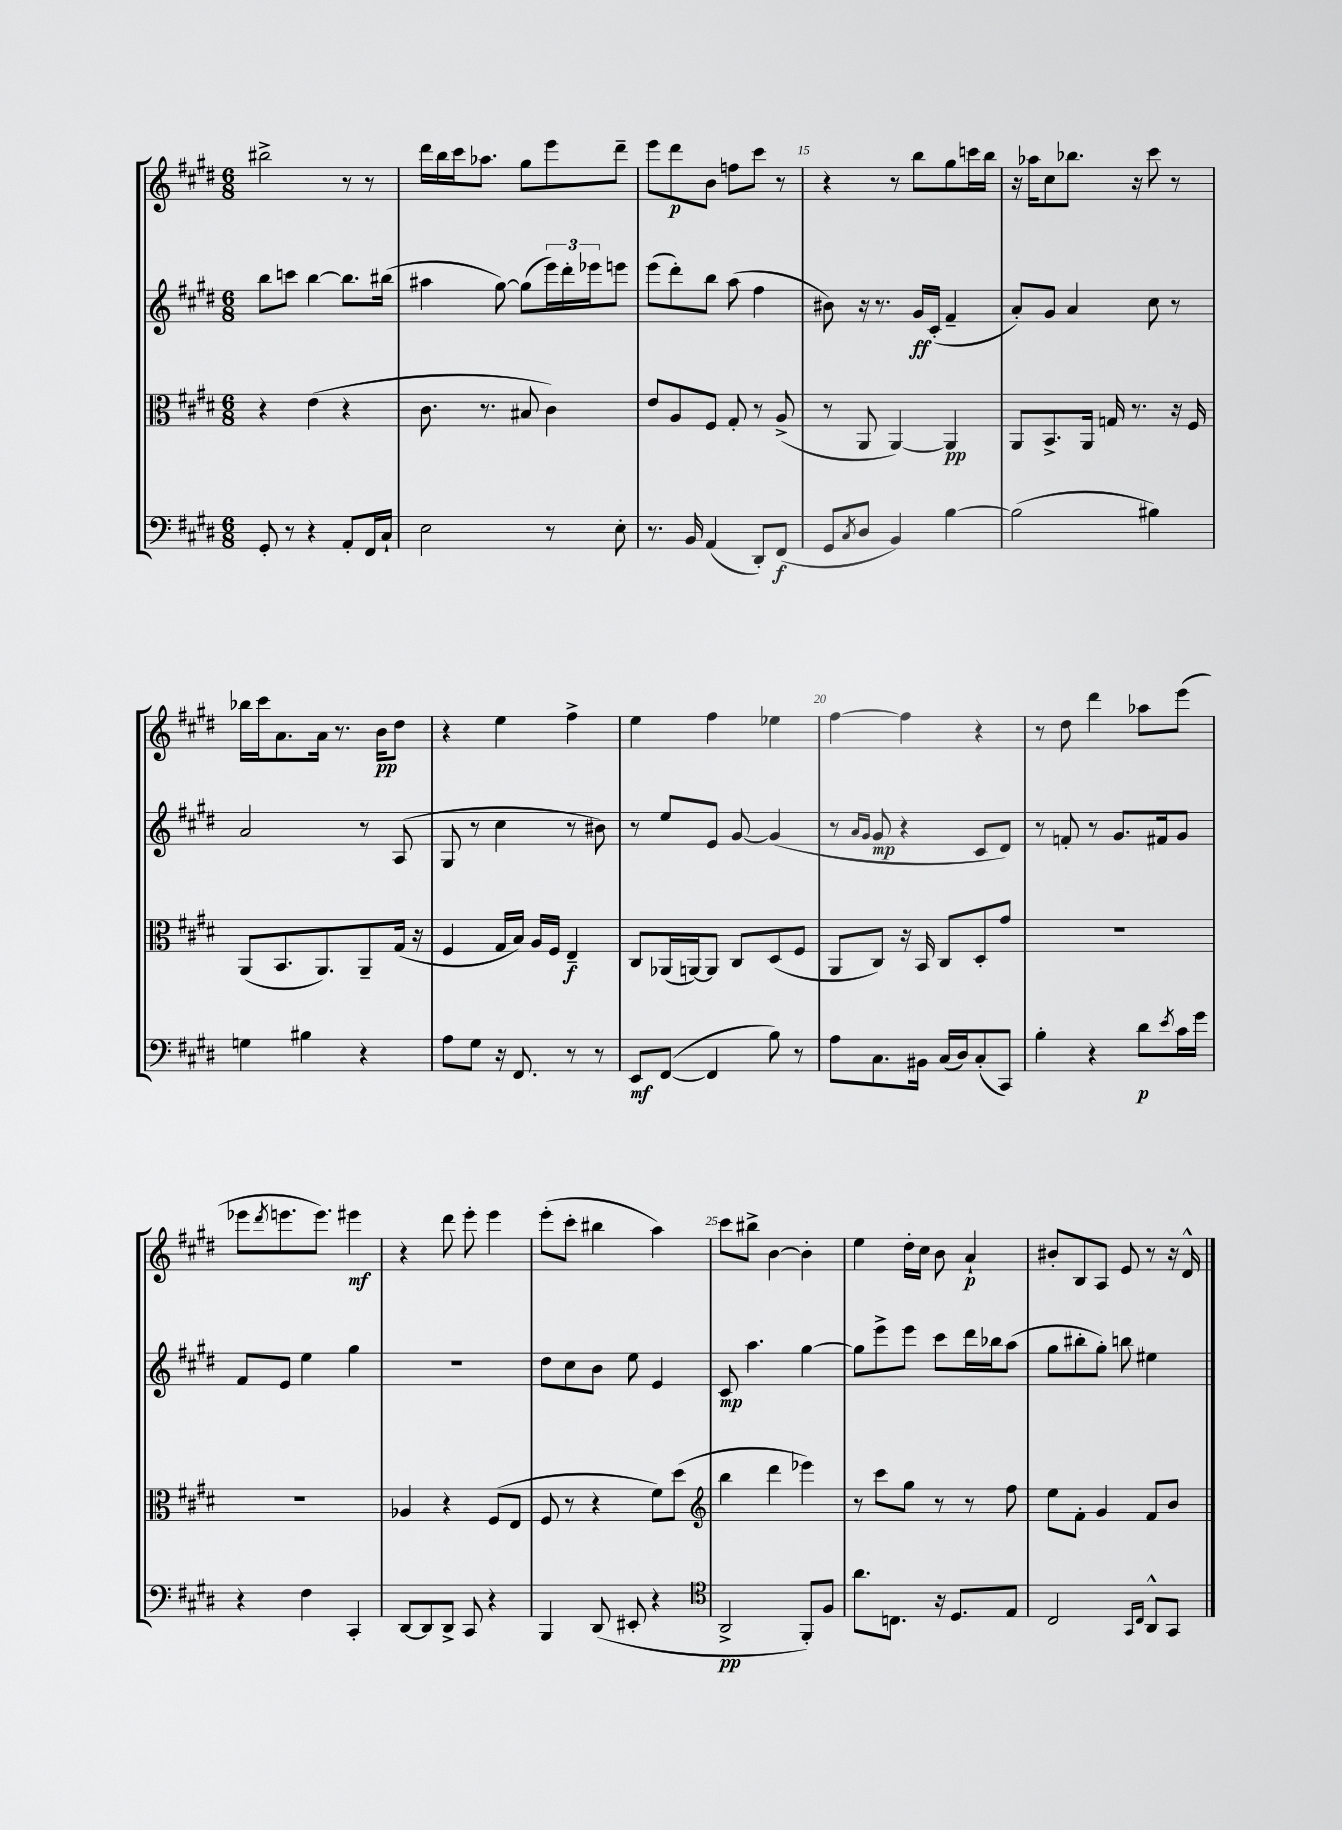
<<
\new StaffGroup <<
\new Staff = "s0" {
    \clef treble \key e \major \numericTimeSignature \time 6/8
    bis''2-> r8 r8 |
    dis'''16 b''16 cis'''16 aes''8. gis''8 e'''8 dis'''8-- |
    e'''8 dis'''8\p b'8 f''8 cis'''8 r8 |
    r4 r8 b''8 gis''8 c'''16 b''16 |
    r16 aes''16 cis''8 bes''8. r16 cis'''8 r8 |
    bes''16 cis'''16 a'8. a'16 r8. b'16\pp dis''8 |
    r4 e''4 fis''4-> |
    e''4 fis''4 ees''4 |
    fis''4~ fis''4 r4 |
    r8 dis''8 dis'''4 aes''8 e'''8( |
    ees'''8 \acciaccatura { dis'''8 } e'''8. e'''8.) eis'''4\mf |
    r4 dis'''8 e'''8-. e'''4 |
    e'''8-.( cis'''8-. bis''4 a''4) |
    cis'''8 bis''8-> b'4~ b'4-. |
    e''4 dis''16-. cis''16 b'8 a'4-!\p |
    bis'8-. b8 a8 e'8 r8 r16 dis'16-^ \bar "|." |
}
\new Staff = "s1" {
    \clef treble \key e \major \numericTimeSignature \time 6/8
    b''8 c'''8 b''4~ b''8. bis''16( |
    ais''4 gis''8~) gis''8( \tuplet 3/2 { e'''16) dis'''16-. ees'''16 } e'''8 |
    e'''8( dis'''8-.) b''8 a''8( fis''4 |
    bis'8) r16 r8. gis'16\ff cis'16-.( fis'4-- |
    a'8-.) gis'8 a'4 cis''8 r8 |
    a'2 r8 a8( |
    gis8 r8 cis''4 r8 bis'8) |
    r8 e''8 e'8 gis'8~ gis'4( |
    r8 \grace { a'16 gis'16 } gis'8\mp r4 cis'8 dis'8) |
    r8 f'8-. r8 gis'8. fis'16 gis'8 |
    fis'8 e'8 e''4 gis''4 |
    R2. |
    dis''8 cis''8 b'8 e''8 e'4 |
    cis'8\mp a''4. gis''4~ |
    gis''8 e'''8-> e'''8 cis'''8 dis'''16 bes''16 a''8( |
    gis''8 bis''8-. gis''8-.) b''8 eis''4 \bar "|." |
}
\new Staff = "s2" {
    \clef alto \key e \major \numericTimeSignature \time 6/8
    r4 e'4( r4 |
    cis'8. r8. bis8 cis'4) |
    e'8 a8 fis8 gis8-. r8 a8->( |
    r8 a,8 a,4~) a,4\pp |
    a,8 b,8.-> a,16 g16 r8. r16 fis16 |
    a,8( b,8. a,8.) a,8-- gis16( r16 |
    fis4 gis16 b16) a16 fis16 e4--\f |
    cis8 aes,16( a,16~) a,8 cis8 dis8( fis8 |
    a,8 cis8) r16 b,16 cis8 dis8-. gis'8 |
    R2. |
    R2. |
    aes4 r4 fis8( e8 |
    fis8 r8 r4 fis'8) dis''8( |
    \clef treble b''4 dis'''4 ees'''4) |
    r8 cis'''8 gis''8 r8 r8 fis''8 |
    e''8 fis'8-. gis'4 fis'8 b'8 \bar "|." |
}
\new Staff = "s3" {
    \clef bass \key e \major \numericTimeSignature \time 6/8
    gis,8-. r8 r4 a,8-. fis,16 cis16-! |
    e2 r8 e8-. |
    r8. b,16 a,4( dis,8-.) fis,8\f( |
    gis,8 \acciaccatura { cis8 } dis8 b,4) b4~ |
    b2( bis4) |
    g4 bis4 r4 |
    a8 gis8 r16 fis,8. r8 r8 |
    e,8\mf fis,8~( fis,4 b8) r8 |
    a8 cis8. bis,16 cis16( dis16) cis8-.( cis,8) |
    b4-. r4 dis'8\p \acciaccatura { e'8 } cis'16 gis'16 |
    r4 fis4 cis,4-. |
    dis,8~ dis,8 dis,8-> cis,8 r4 |
    b,,4 dis,8( eis,8-. r4 |
    \clef tenor a,2->\pp fis,8-.) fis8 |
    a'8. c8. r16 dis8. e8 |
    cis2 \grace { gis,16 cis16 } a,8-^ gis,8 \bar "|." |
}
>>
>>
\layout { \context { \Score currentBarNumber = #12 \override BarNumber.break-visibility = ##(#f #t #t) barNumberVisibility = #(every-nth-bar-number-visible 5) } }
